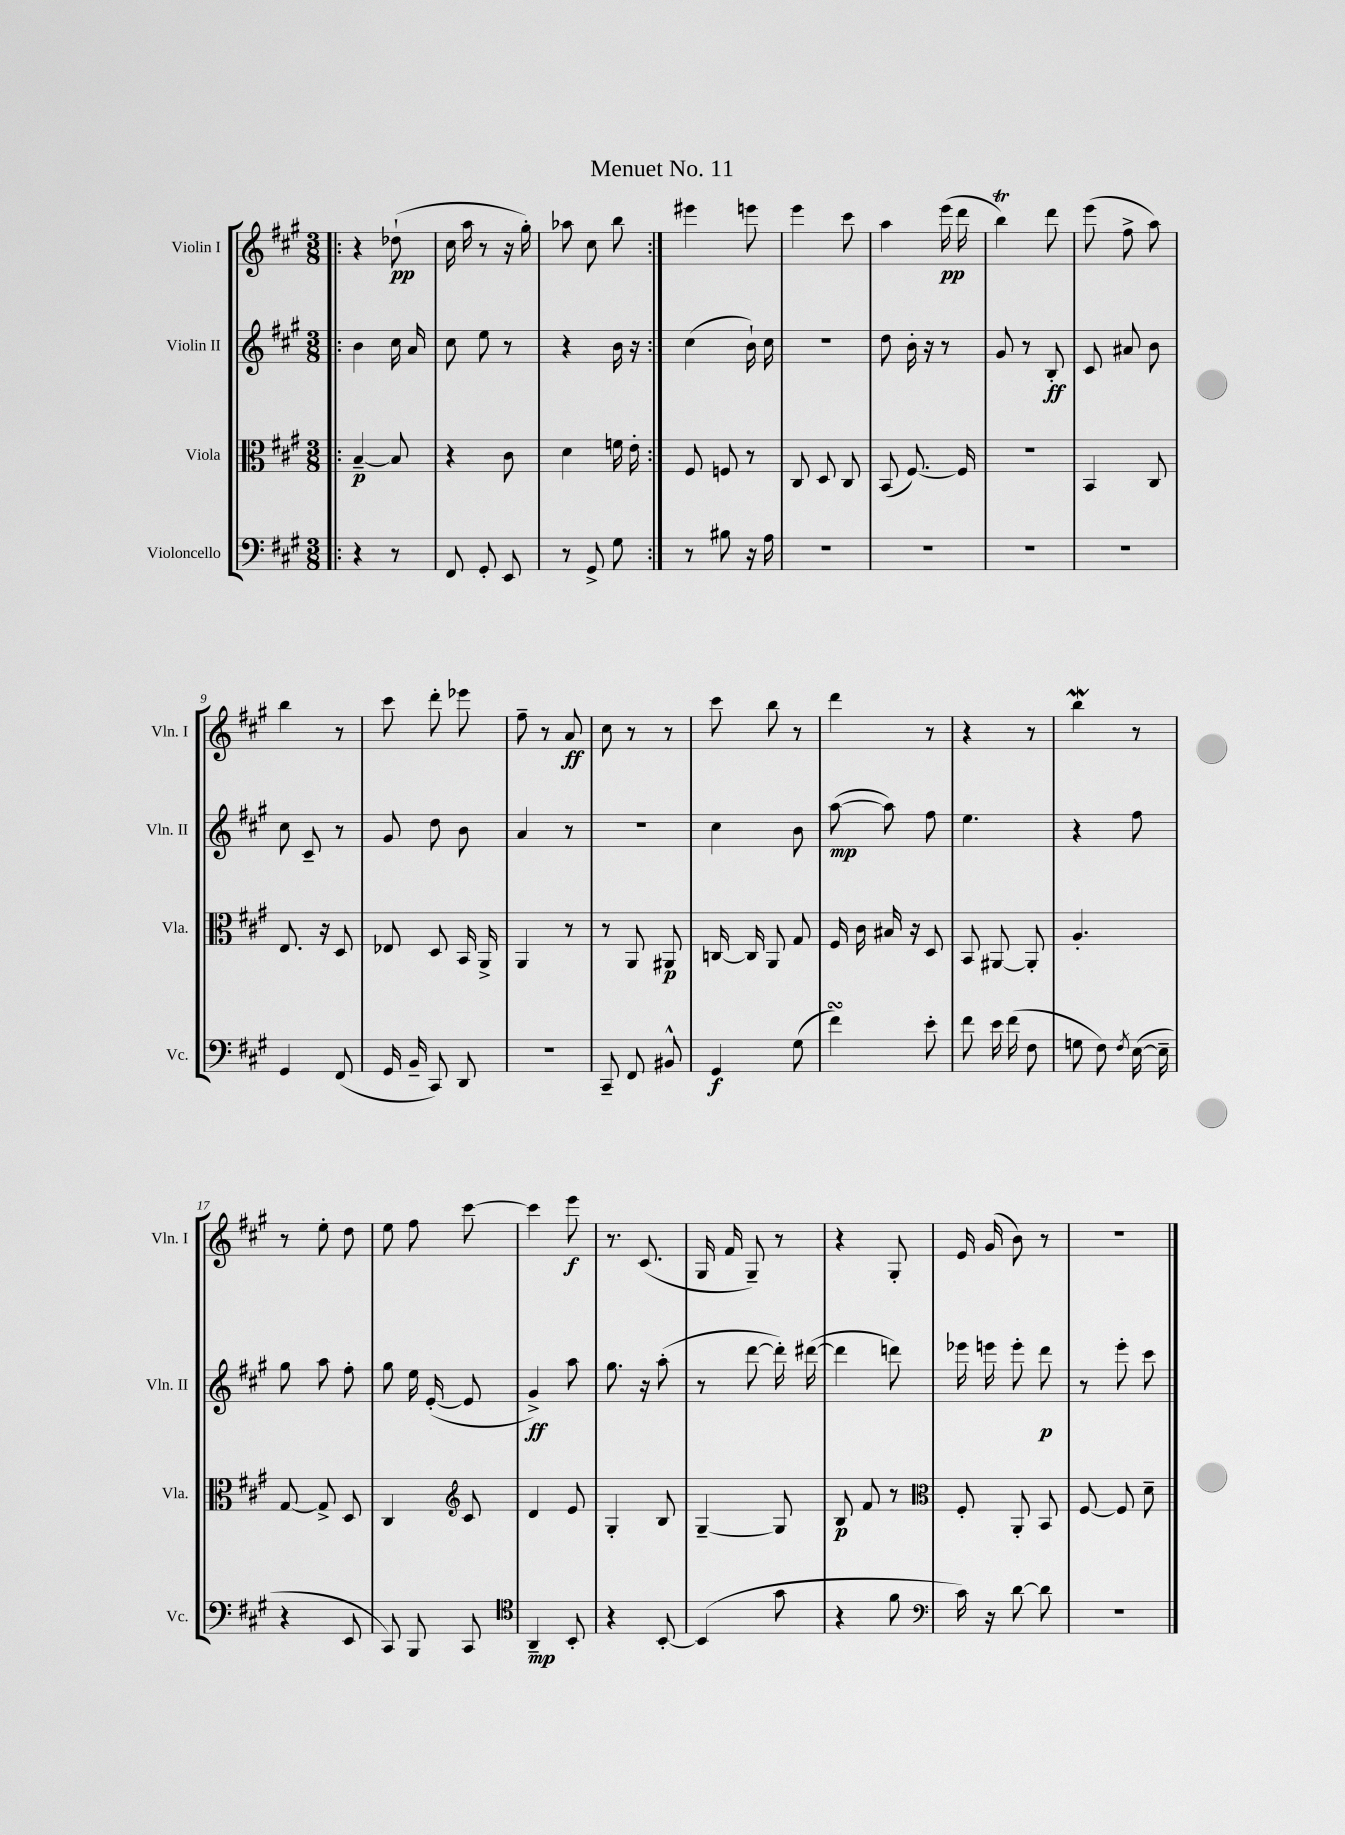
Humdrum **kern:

**kern	**dynam	**kern	**dynam	**kern	**dynam	**kern	**dynam
*part4	*part4	*part3	*part3	*part2	*part2	*part1	*part1
*staff4	*staff4	*staff3	*staff3	*staff2	*staff2	*staff1	*staff1
*I"Violoncello	*	*I"Viola	*	*I"Violin II	*	*I"Violin I	*
*I'Vc.	*	*I'Vla.	*	*I'Vln. II	*	*I'Vln. I	*
*clefF4	*	*clefC3	*	*clefG2	*	*clefG2	*
*k[f#c#g#]	*	*k[f#c#g#]	*	*k[f#c#g#]	*	*k[f#c#g#]	*
*M3/8	*	*M3/8	*	*M3/8	*	*M3/8	*
=1!|:	=1!|:	=1!|:	=1!|:	=1!|:	=1!|:	=1!|:	=1!|:
4r	.	[4B~/	p	4b\	.	4r	.
8r	.	8B/]	.	16cc#\	.	(8dd-X`\	pp
.	.	.	.	16a/	.	.	.
=2	=2	=2	=2	=2	=2	=2	=2
8FF#/	.	4r	.	8cc#\	.	16cc#\	.
.	.	.	.	.	.	16aa\	.
8GG#'/	.	.	.	8ee\	.	8r	.
8EE/	.	8c#\	.	8r	.	16r	.
.	.	.	.	.	.	16gg#'\)	.
=3	=3	=3	=3	=3	=3	=3	=3
8r	.	4d\	.	4r	.	8aa-X\	.
8GG#^/	.	.	.	.	.	8cc#\	.
8G#\	.	16fn\	.	16b\	.	8bb\	.
.	.	16e'\	.	16r	.	.	.
=4:|!	=4:|!	=4:|!	=4:|!	=4:|!	=4:|!	=4:|!	=4:|!
8r	.	8F#/	.	(4cc#\	.	4eee#X\	.
8B#X\	.	8Fn/	.	.	.	.	.
16r	.	8r	.	16b`\)	.	8eeen\	.
16A\	.	.	.	16cc#\	.	.	.
=5	=5	=5	=5	=5	=5	=5	=5
4.r	.	8C#/	.	4.r	.	4eee\	.
.	.	8D/	.	.	.	.	.
.	.	8C#/	.	.	.	8ccc#\	.
=6	=6	=6	=6	=6	=6	=6	=6
4.r	.	(8BB/	.	8dd\	.	4aa\	.
.	.	[8.F#/)	.	16b'\	.	.	.
.	.	.	.	16r	.	.	.
.	.	.	.	8r	.	(16eee\	pp
.	.	16F#/]	.	.	.	16ddd\	.
=7	=7	=7	=7	=7	=7	=7	=7
4.r	.	4.r	.	8g#/	.	4bbT\)	.
.	.	.	.	8r	.	.	.
.	.	.	.	8B'/	ff	8ddd\	.
=8	=8	=8	=8	=8	=8	=8	=8
4.r	.	4BB/	.	8c#/	.	(8eee\	.
.	.	.	.	8a#X/	.	8ff#^\	.
.	.	8C#/	.	8b\	.	8aa\)	.
!!LO:LB:g=z
=9	=9	=9	=9	=9	=9	=9	=9
4GG#/	.	8.E/	.	8cc#\	.	4bb\	.
.	.	.	.	8c#~/	.	.	.
.	.	16r	.	.	.	.	.
(8FF#/	.	8D/	.	8r	.	8r	.
=10	=10	=10	=10	=10	=10	=10	=10
16GG#/	.	8E-X/	.	8g#/	.	8ccc#\	.
16BB~/	.	.	.	.	.	.	.
8CC#/)	.	8D/	.	8dd\	.	8ddd'\	.
8DD/	.	16BB/	.	8b\	.	8eee-X\	.
.	.	16AA^/	.	.	.	.	.
=11	=11	=11	=11	=11	=11	=11	=11
4.r	.	4AA/	.	4a/	.	8ff#~\	.
.	.	.	.	.	.	8r	.
.	.	8r	.	8r	.	8a/	ff
=12	=12	=12	=12	=12	=12	=12	=12
8CC#~/	.	8r	.	4.r	.	8cc#\	.
8FF#/	.	8AA/	.	.	.	8r	.
8BB#X^^/	.	8AA#X/	p	.	.	8r	.
=13	=13	=13	=13	=13	=13	=13	=13
4GG#/	f	[16Cn/	.	4cc#\	.	8ccc#\	.
.	.	16C/]	.	.	.	.	.
.	.	8AA/	.	.	.	8bb\	.
(8G#\	.	8G#/	.	8b\	.	8r	.
=14	=14	=14	=14	=14	=14	=14	=14
4f#sSSS\)	.	16F#/	.	([8aa\	mp	4ddd\	.
.	.	16c#\	.	.	.	.	.
.	.	16B#X/	.	8aa\])	.	.	.
.	.	16r	.	.	.	.	.
8e'\	.	8D/	.	8ff#\	.	8r	.
=15	=15	=15	=15	=15	=15	=15	=15
8f#\	.	8BB/	.	4.ee\	.	4r	.
16e\	.	[8AA#X/	.	.	.	.	.
(16f#\	.	.	.	.	.	.	.
8F#\	.	8AA#'/]	.	.	.	8r	.
=16	=16	=16	=16	=16	=16	=16	=16
8Gn\	.	4.A'/	.	4r	.	4bbW\	.
8F#\)	.	.	.	.	.	.	.
8qF#/	.	.	.	.	.	.	.
([16E\	.	.	.	8ff#\	.	8r	.
16E~\]	.	.	.	.	.	.	.
!!LO:LB:g=z
=17	=17	=17	=17	=17	=17	=17	=17
4r	.	[8G#/	.	8gg#\	.	8r	.
.	.	8G#^/]	.	8aa\	.	8ee'\	.
8EE/	.	8D/	.	8ff#'\	.	8dd\	.
=18	=18	=18	=18	=18	=18	=18	=18
8CC#/)	.	4C#/	.	8gg#\	.	8ee\	.
8BBB/	.	.	.	16ee\	.	8ff#\	.
.	.	.	.	([16e'/	.	.	.
*	*	*clefG2	*	*	*	*	*
8CC#/	.	8c#/	.	8e/]	.	[8ccc#\	.
=19	=19	=19	=19	=19	=19	=19	=19
*clefC4	*	*	*	*	*	*	*
4AA~/	mp	4d/	.	4g#^/)	ff	4ccc#\]	.
8BB'/	.	8e/	.	8aa\	.	8eee\	f
=20	=20	=20	=20	=20	=20	=20	=20
4r	.	4G#'/	.	8.gg#\	.	8.r	.
.	.	.	.	16r	.	(8.c#/	.
[8BB'/	.	8B/	.	(8aa'\	.	.	.
=21	=21	=21	=21	=21	=21	=21	=21
(4BB/]	.	[4G#~/	.	8r	.	16G#/	.
.	.	.	.	.	.	16f#/	.
.	.	.	.	[8ddd\	.	8G#~/)	.
8g#\	.	8G#/]	.	16ddd'\])	.	8r	.
.	.	.	.	([16ddd#X\	.	.	.
=22	=22	=22	=22	=22	=22	=22	=22
4r	.	8B/	p	4ddd#\]	.	4r	.
.	.	8f#/	.	.	.	.	.
8f#\	.	8r	.	8dddn\)	.	8G#'/	.
=23	=23	=23	=23	=23	=23	=23	=23
*clefF4	*	*clefC3	*	*	*	*	*
16c#\)	.	8F#'/	.	16eee-X\	.	16e/	.
16r	.	.	.	16eeen\	.	(16g#/	.
[8d\	.	8AA'/	.	8eee'\	.	8b\)	.
8d\]	.	8BB/	.	8ddd\	p	8r	.
=24	=24	=24	=24	=24	=24	=24	=24
4.r	.	[8F#/	.	8r	.	4.r	.
.	.	8F#/]	.	8eee'\	.	.	.
.	.	8d~\	.	8ccc#\	.	.	.
==	==	==	==	==	==	==	==
*-	*-	*-	*-	*-	*-	*-	*-
